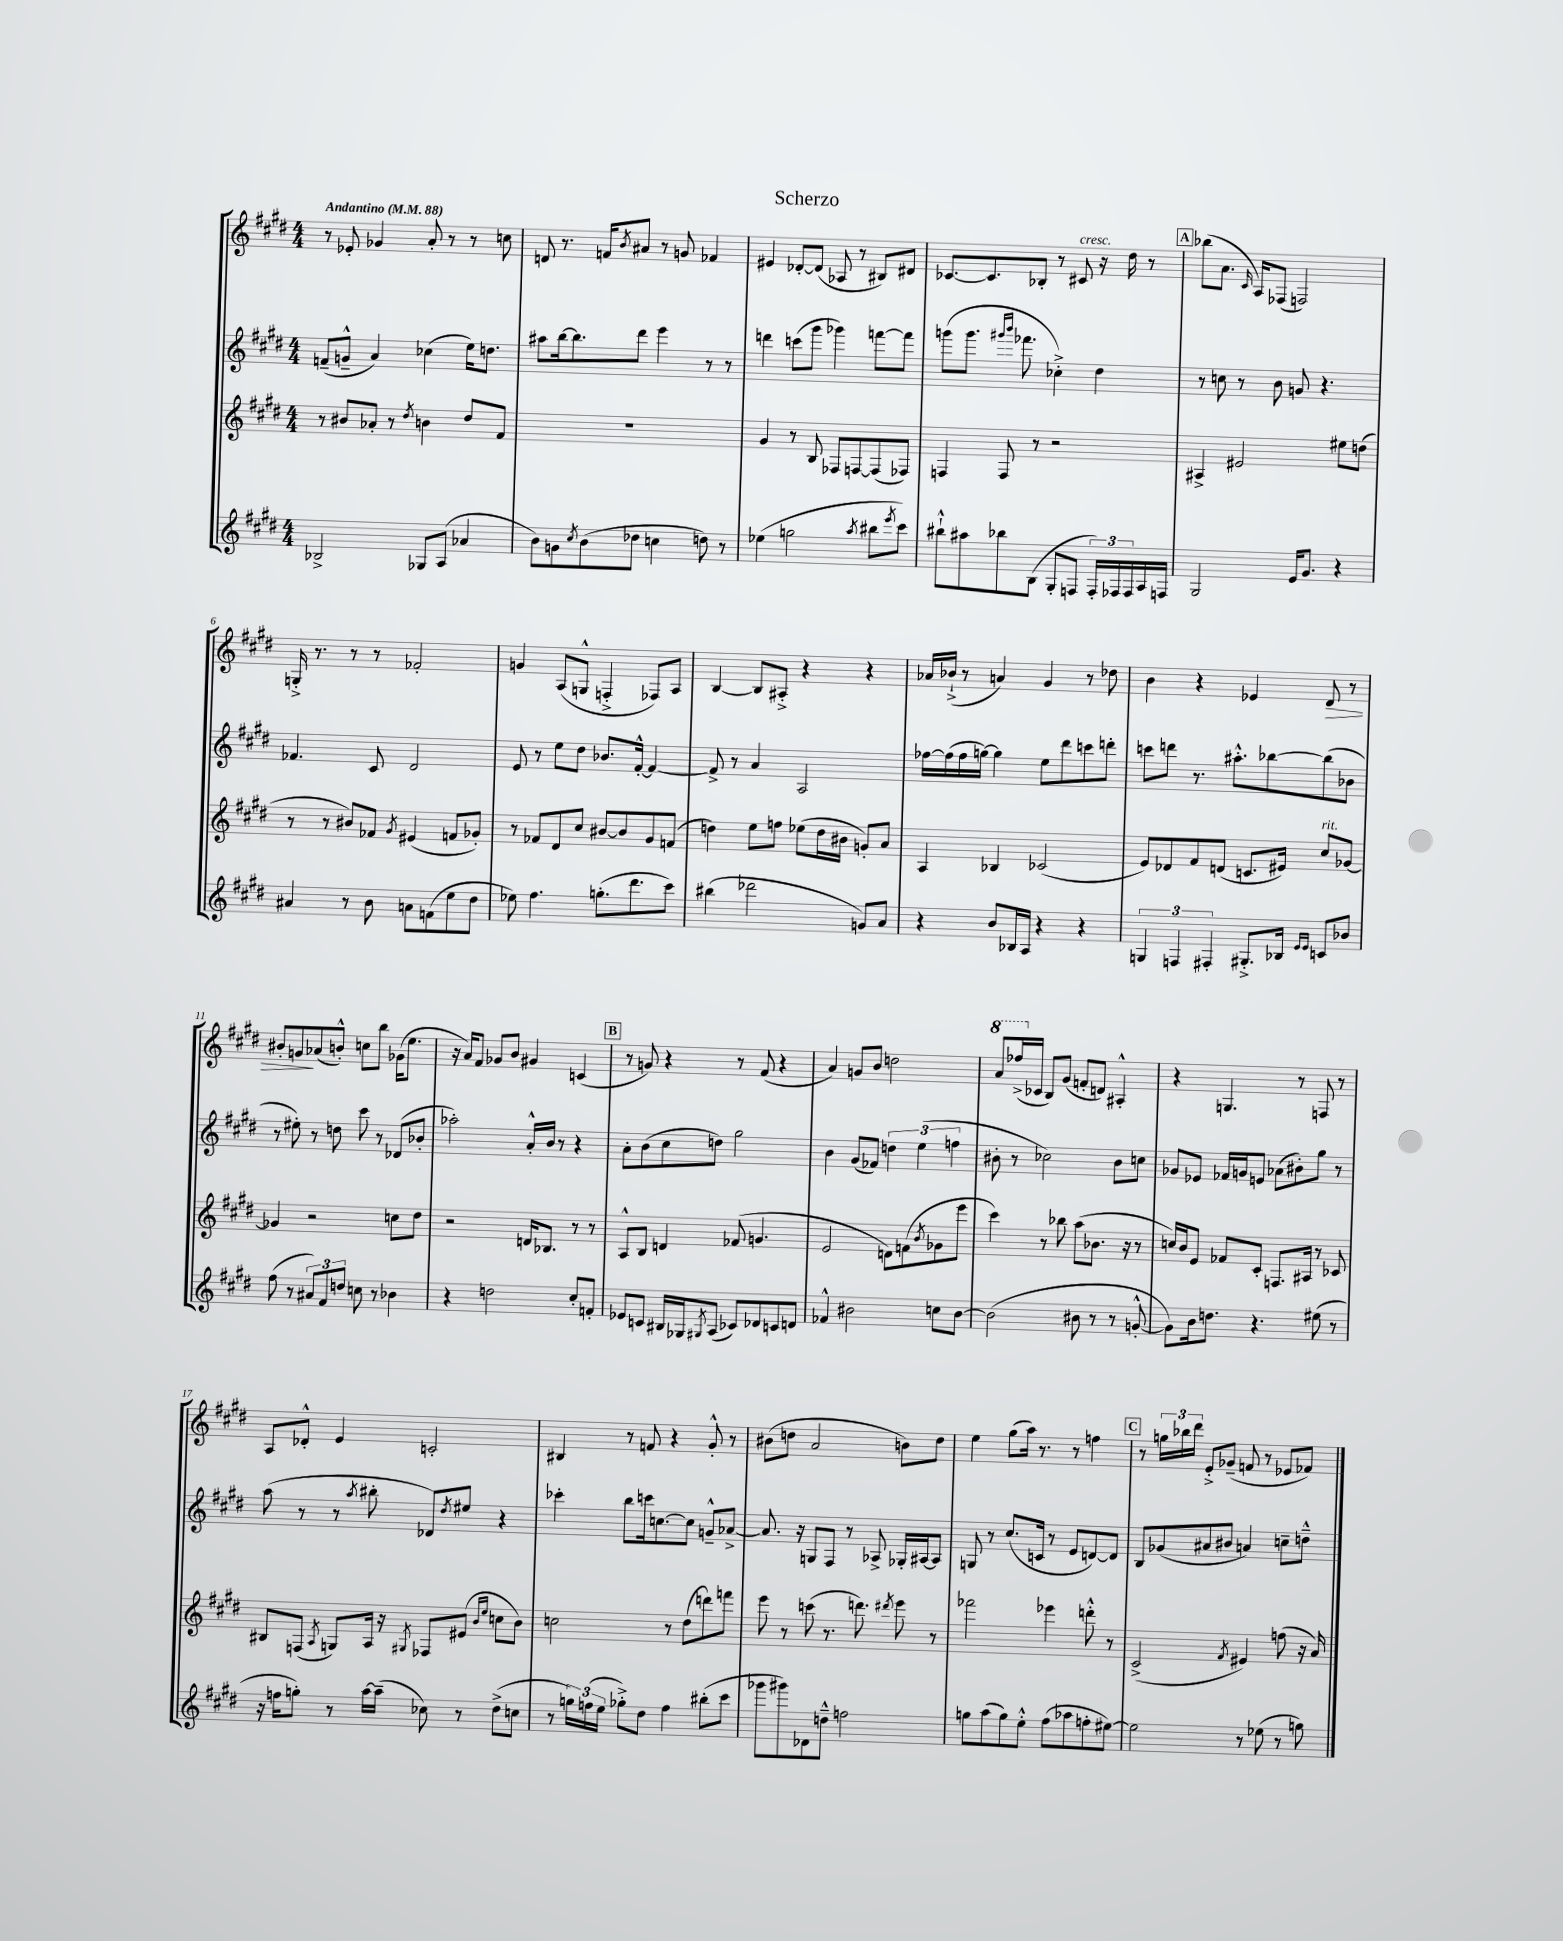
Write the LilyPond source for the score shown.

\header { title = "Scherzo" }
<<
\new StaffGroup <<
\new Staff = "s0" {
    \clef treble \key e \major \numericTimeSignature \time 4/4 \tempo "Andantino" 4 = 88
    r8 ees'8-. ges'4 a'8-. r8 r8 c''8 |
    d'8 r8. f'16 \acciaccatura { b'8 } ais'8 r8 g'8 fes'4 |
    eis'4 des'8~-. des'8( aes8 r8 bis8) dis'8 |
    ces'8.~ ces'8. bes8-. r8 cis'8^\markup { \italic "cresc." } r16 dis''16 r8 |
    \mark \markup { \box "A" } bes''8( a'8. \grace { cis'16 } a16) fes8( f2) |
    g16-.-> r8. r8 r8 fes'2-. |
    g'4 a8( g8-^ f4-.-> fes8) a8 |
    b4~ b8 ais8-.-> r4 r4 |
    aes'16 bes'16-!->( r8 a'4) gis'4 r8 des''8 |
    b'4 r4 ees'4 dis'8\> r8 |
    bis'8-. g'8\! aes'8( b'8-.-^) c''8 b''8 ges'16( e''8. |
    r16 a'16) fis'8 ges'8 b'8 gis'4 c'4( |
    \mark \markup { \box "B" } r8 g'8) r4 r8 fis'8( r4 |
    a'4) g'8 b'8 d''2 |
    \ottava #1 a''8 fes'''16->( \ottava #0 ces'16 b8) gis'8( f'8-. d'8) ais4-.-^ |
    r4 g4. r8 f8 r8 |
    a8 des'8-.-^ e'4 c'2-. |
    bis4 r8 f'8 r4 gis'8-.-^ r8 |
    bis'8( d''8 a'2 b'8) d''8 |
    e''4 gis''8( a''16) r8. r8 f''4 |
    \mark \markup { \box "C" } r8 \tuplet 3/2 { g''16 bes''16 dis'''16 } e'8-.-> ges'8--( f'8 r8 ees'8 fes'8) \bar "|." |
}
\new Staff = "s1" {
    \clef treble \key e \major \numericTimeSignature \time 4/4
    f'8--( g'8---^ a'4) ces''4( e''16) d''8. |
    ais''8 b''16~ b''8. dis'''8 e'''4 r8 r8 |
    d'''4 c'''8( gis'''8 ges'''4) f'''8~ f'''8 |
    g'''8( g'''8. \grace { gis'''16 b'''16 } fes'''8. ces''4-.->) dis''4 |
    \mark \markup { \box "A" } r8 c''8 r8 b'8 g'8 r4. |
    fes'4. cis'8 dis'2 |
    e'8 r8 e''8 dis''8 bes'8. fis'16~-.-^ fis'4~ |
    fis'8-> r8 a'4 a2 |
    fes''16~ fes''16( fes''16 g''16~) g''4 e''8 dis'''8 c'''8 d'''8-. |
    c'''8 d'''8 r8. ais''8.-.-^ bes''8~ bes''8( bes'8 |
    r8 eis''8-.) r8 d''8 cis'''8 r8 des'8( bes'8-. |
    aes''2-.) a'16-.-^ b'16 r8 r4 |
    \mark \markup { \box "B" } a'8-. b'8( cis''8 d''8) gis''2 |
    b'4 gis'8( fes'8) \tuplet 3/2 { d''4 e''4( f''4 } |
    bis'8-. r8 ces''2) bis'8 c''8 |
    ges'8 ees'8 fes'16 g'16 e'8 aes'8( bis'8-.) gis''8 r8 |
    a''8( r8 r8 \acciaccatura { a''8 } bis''8-. des'8) \acciaccatura { dis''8 } eis''8 r4 |
    ces'''4-. b''8 c'''16 c''8.~ c''8 g'8---^ aes'8~-> |
    aes'8. r16 g8 fis8 r8 aes8-> ges16-. ais16~ ais8 |
    g8 r8 cis''8.( c'16 r8 e'8 d'8~) d'8 |
    \mark \markup { \box "C" } b8 ges'8( ais'8 bis'8 a'4) c''8-- d''8---^ \bar "|." |
}
\new Staff = "s2" {
    \clef treble \key e \major \numericTimeSignature \time 4/4
    r8 bis'8 aes'8-. r8 \acciaccatura { dis''8 } b'4 dis''8 fis'8 |
    R1 |
    gis'4 r8 b8 fes8 f8~ f8( fes8) |
    f4 f8 r8 r2 |
    \mark \markup { \box "A" } ais4-> eis'2 eis''8 d''8( |
    r8 r8 bis'8) fes'8 \acciaccatura { gis'8 } eis'4( f'8 ges'8-.) |
    r8 fes'8 dis'8 cis''8 bis'8~ bis'8 gis'8 f'8( |
    d''4) e''8 f''8 ees''8( d''16 bis'16 g'8-.) a'8 |
    a4 bes4 ces'2( |
    e'8) des'8 fis'8 d'8( c'8. eis'16) cis''8^\markup { \italic "rit." } ges'8~ |
    ges'4 r2 c''8 dis''8 |
    r2 d'16 bes8. r8 r8 |
    \mark \markup { \box "B" } a8-^ b8 d'4 fes'8( g'4. |
    e'2 d'8) f'8( \acciaccatura { b'8 } ges'8 e'''8 |
    cis'''4) r8 bes''8 a''8( bes'8. r16 r8 |
    c''16) b'16 e'8 fes'8 cis'8-. f8. ais16 r8 ces'8 |
    bis8 f8( \acciaccatura { a8 } g8) a16 r16 \acciaccatura { gis8 } fes8 eis'8( \grace { b'16 e''16 } c''8 b'8) |
    c''2 r8 dis''8( d'''8) f'''8 |
    e'''8 r8 c'''8( r8. d'''8.) \acciaccatura { dis'''8 } e'''8 r8 |
    fes'''2 ees'''4 d'''8-.-^ r8 |
    \mark \markup { \box "C" } cis'2->( \acciaccatura { fis'8 } eis'4) f''8( r16 a'16) \bar "|." |
}
\new Staff = "s3" {
    \clef treble \key e \major \numericTimeSignature \time 4/4
    bes2-> ges8 a8( aes'4 |
    b'8) g'8 \acciaccatura { cis''8 } b'8( des''8 c''4 d''8) r8 |
    ees''4( g''2 \acciaccatura { a''8 } bis''8 \acciaccatura { e'''8 } cis'''8) |
    bis''8-!-^ ais''8 bes''8 b8( gis8-. f8 \tuplet 3/2 { f16-.) fes16 fes16 } a16 f16 |
    \mark \markup { \box "A" } gis2 e'16 gis'8. r4 |
    ais'4 r8 b'8 a'8 f'8( e''8 dis''8 |
    ees''8) fis''4. g''8.-.( dis'''8. cis'''8) |
    bis''4( des'''2 g'8) a'8 |
    r4 b'8 bes16 a16 r4 r4 |
    \tuplet 3/2 { g4 f4 fis4-. } gis8.-.-> bes16 \grace { e'16 e'16 } c'8 bes'8 |
    fis''8( r8 \tuplet 3/2 { ais'8) fis'8 d''8 } c''8 r8 bes'4 |
    r4 d''2 cis''8-. f'8-. |
    \mark \markup { \box "B" } ees'8 c'8 bis16 ges16 \acciaccatura { gis8 } a8( ces'8) des'8 c'8 d'8 |
    fes'4-^ bis'2 c''8 bis'8~ |
    bis'2( bis'8 r8 r8 g'8~-.-^ |
    g'8) b'16 d''8. r4. eis''8( r8 |
    r16 f''16 g''8-.) r8 a''16~ a''16--( ces''8) r8 dis''8->( c''8 |
    r8 \tuplet 3/2 { g''16) f''16( e''16 } ges''8-.->) dis''8 f''4 bis''8-.( cis'''8 |
    ges'''8 gis'''8) des'8 d''8---^ f''2 |
    g''8 a''8( g''8) e''8-.-^ fis''8( aes''8 f''8-. eis''8~) |
    \mark \markup { \box "C" } eis''2 r8 ees''8( r8 g''8) \bar "|." |
}
>>
>>
